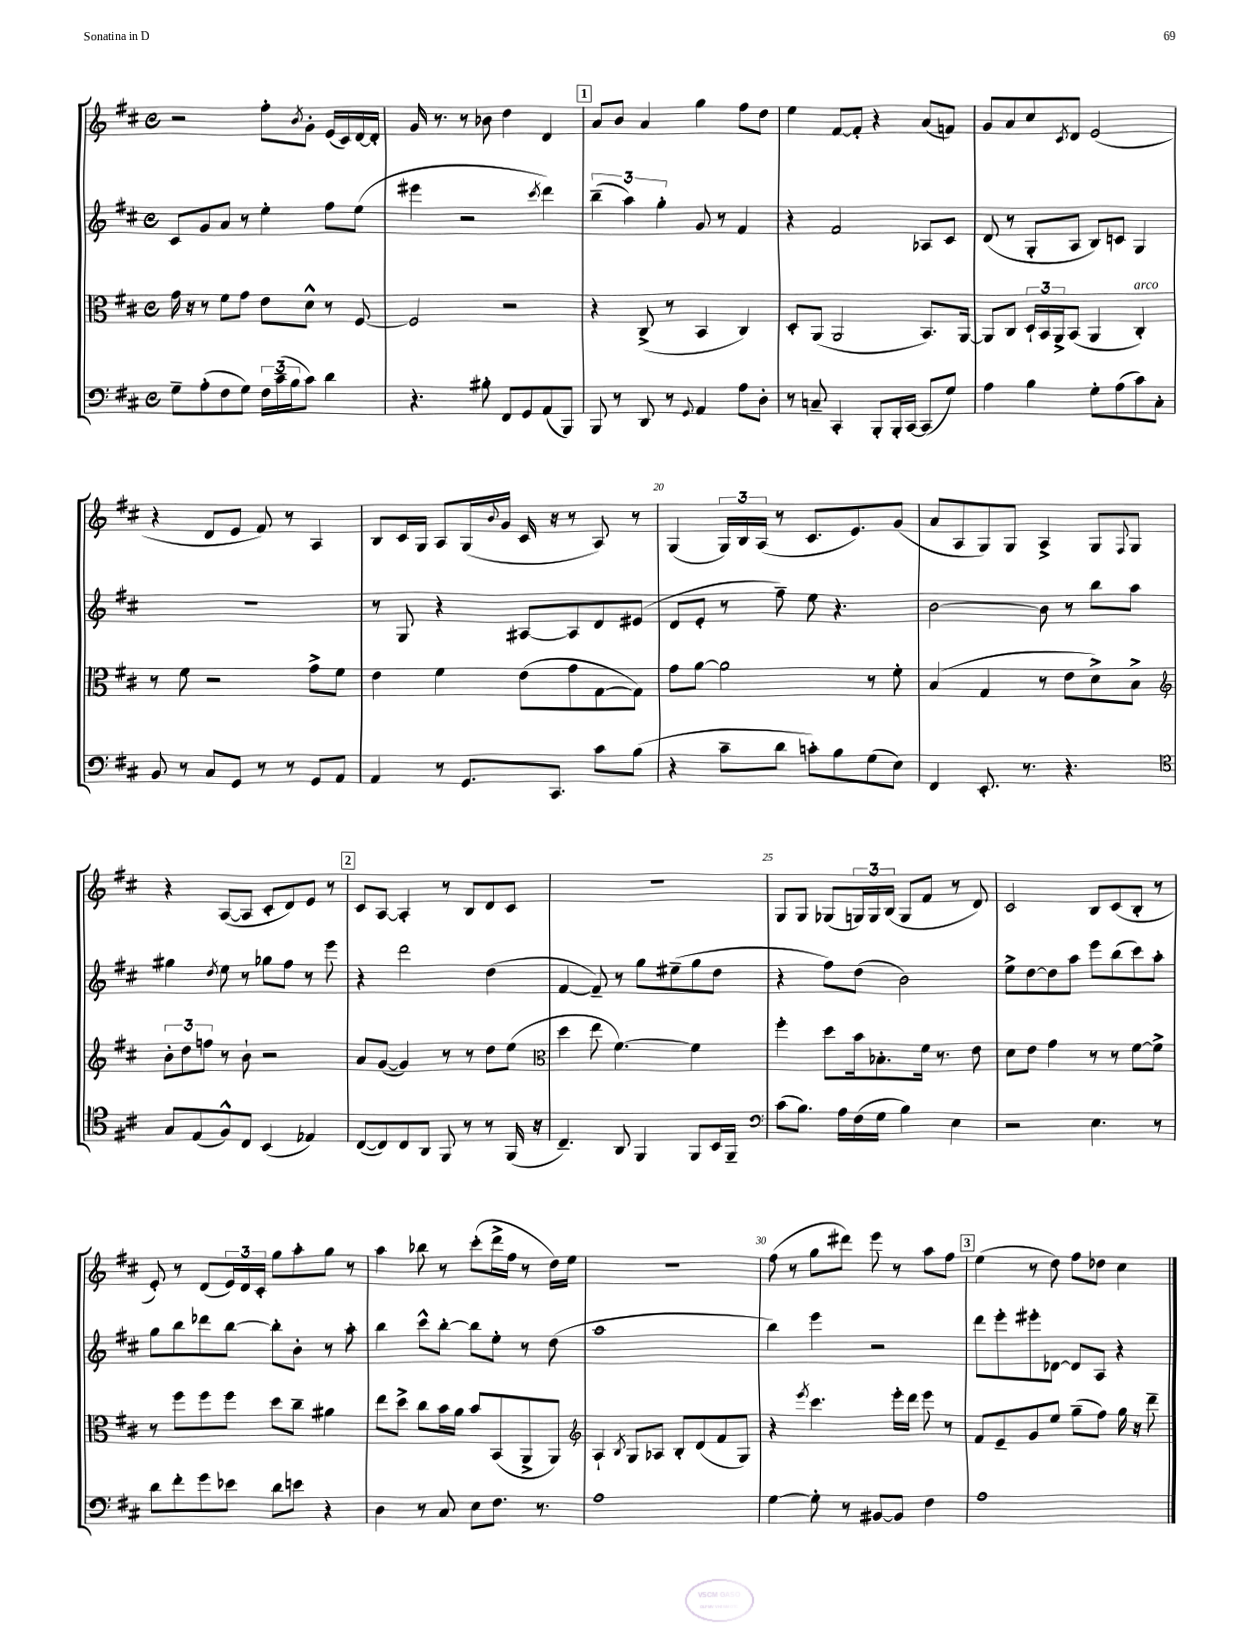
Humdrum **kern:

**kern	**kern	**kern	**kern
*staff4	*staff3	*staff2	*staff1
*clefF4	*clefC3	*clefG2	*clefG2
*k[f#c#]	*k[f#c#]	*k[f#c#]	*k[f#c#]
*M4/4	*M4/4	*M4/4	*M4/4
*met(c)	*met(c)	*met(c)	*met(c)
8G~	16g	8c#	2r
.	16r	.	.
(8A'	8r	8g	.
8F#	8f#	8a	.
8G)	8g	8r	.
24F#	8e	4ee'	8ff#'
(24c#~	.	.	.
24B	.	.	.
.	.	.	8qb
8c#)	8d^^	.	8g'
4d	8r	8ff#	(16e
.	.	.	16c#)
.	[8F#	(8ee	[16d
.	.	.	16d']
=	=	=	=
4.r	2F#]	4eee#	16g
.	.	.	8.r
.	.	2r	8r
8B#'	.	.	8b-
8FF#	2r	.	4dd
8GG	.	.	.
.	.	8qccc#	.
(8AA	.	4ddd)	4d
8BBB)	.	.	.
=	=	=	=
8BBB	4r	(6bb~	8a
8r	.	.	8b
.	.	6aa)	.
8DD	(8C#^	.	4a
.	.	6gg'	.
8r	8r	.	.
8qqGG	.	.	.
4AA	4BB	8g	4gg
.	.	8r	.
8A	4C#)	4f#	8ff#
8D'	.	.	8dd
=	=	=	=
8r	8D'	4r	4ee
8C~	(8AA	.	.
4CC#'	2AA	2f#	[8f#
.	.	.	8f#']
8BBB'	.	.	4r
16BBB'	.	.	.
[16CC#	.	.	.
(8CC#]	8.BB)	8A-	(8a
8G)	.	8c#	8f)
.	[16AA	.	.
=	=	=	=
4A	8AA]	(8d	8g
.	8C#	8r	8a
4B	24D`	8G'	8cc#
.	24BB	.	.
.	24AA^	.	.
.	.	.	8qc#
.	(8BB	8A	8d
8G'	4AA	8B)	(2e
(8A	.	8c	.
8c#)	4C#')	4G	.
8C#'	.	.	.
=	=	=	=
8BB	8r	1r	4r
8r	8f#	.	.
8C#	2r	.	8d
8GG	.	.	8e
8r	.	.	8f#)
8r	.	.	8r
8GG	8g^	.	4A
8AA	8f#	.	.
=	=	=	=
4AA	4e	8r	8B
.	.	8G	16c#
.	.	.	16G
8r	4f#	4r	8A
8.GG	.	.	(16G
.	.	.	8qqb
.	.	.	16g
.	(8e	[8A#	16c#
8.CC#	.	.	16r
.	8g	8A#]	8r
8c#	[8G	8d	8A)
(8B	8G])	(8e#	8r
=	=	=	=
4r	8g	8d	(4G
.	[8a	8e'	.
8c#~	2a]	8r	24G)
.	.	.	24B
.	.	.	(24A
8d	.	8ff#~)	8r
8c')	.	8ee	8.c#
8B	.	4.r	.
.	.	.	8.e)
(8G	8r	.	.
8E)	8f#'	.	(8g
=	=	=	=
4FF#	(4B	[2b	8a
.	.	.	8A
8.EE'	4G	.	8G)
.	.	.	8G
8.r	.	.	.
.	8r	8b]	4A^
4.r	8e	8r	.
.	8d^)	8bb	8G
.	.	.	8qqF#
.	8B^	8aa	8G
=	=	=	=
*clefC4	*clefG2	*	*
8G	12b'	4gg#	4r
.	12dd	.	.
(8E	.	.	.
.	12ff	.	.
.	.	8qdd	.
8F#^^)	8r	8ee	([8A
8C#	8b`	8r	8A]
(4BB	2r	8gg-	8c#'
.	.	8ff#	8d)
4E-)	.	8r	8e
.	.	8eee	8r
=	=	=	=
([8C#	8a	4r	8c#
8C#])	([8g	.	[8A
8C#	4g])	2ddd	4A']
8AA	.	.	.
8FF#	8r	.	8r
8r	8r	.	8B
8r	8dd	(4dd	8d
(16FF#	(8ee	.	8c#
16r	.	.	.
=	=	=	=
*	*clefC3	*	*
4.C#~)	4dd	[4f#	1r
.	8ee	8f#~])	.
8AA	[4.f#)	8r	.
4FF#	.	8gg	.
.	.	(8ee#~	.
8FF#	4f#]	8gg	.
16BB	.	8dd	.
16FF#~	.	.	.
=	=	=	=
*clefF4	*	*	*
(8c#	4ff#'	4r	8G
8.B)	.	.	8G
.	8dd	8ff#)	(8G-
16A	.	.	.
(16F#	16b	(8dd	24G)
.	.	.	24G
16G	8.B-'	.	.
.	.	.	(24B
4B)	.	2b)	8G
.	16f#	.	8f#
.	8.r	.	.
4E	.	.	8r
.	8e	.	8d)
=	=	=	=
2r	8d	8ee^	2c#
.	8e	[8dd	.
.	4g	8dd]	.
.	.	8aa	.
4.E	8r	8eee	8B
.	8r	(8bb	(8c#
.	[8f#	8ccc#)	8B'
8r	8f#^]	8aa'	8r
=	=	=	=
8d	8r	8gg	8e')
8f#'	8ff#	8bb	8r
8g	8ff#	8ddd-	(8d
8e-	8ff#	[8bb	24e)
.	.	.	24d
.	.	.	24c#'
8d	8dd	8bb']	8gg
8e	8cc#~	8b'	8aa'
4r	4a#	8r	8gg
.	.	8aa'	8r
=	=	=	=
4D	8ee	4bb	4aa
.	8dd^	.	.
8r	8cc#	8ccc#^^	8bb-
8C#	16b	[8bb'	8r
.	16a	.	.
8E	8b	8bb]	(8ccc#'
8.F#	(8BB	8ee'	16ddd^
.	.	.	16ff#
.	8AA^	8r	8r
8.r	.	.	.
.	8AA)	(8dd	16dd)
.	.	.	16ee
=	=	=	=
*	*clefG2	*	*
1A	4A`	1aa	1r
.	8qB	.	.
.	8G	.	.
.	8A-	.	.
.	8B'	.	.
.	(8d	.	.
.	8f#	.	.
.	8G)	.	.
=	=	=	=
[4G	4r	4bb)	(8ff#
.	.	.	8r
.	8qeee	.	.
8G']	4.ccc#	4eee	8gg
8r	.	.	8ddd#)
[8BB#	.	2r	8eee
8BB#]	16eee'	.	8r
.	16ddd	.	.
4F#	8eee	.	8aa
.	8r	.	8ff#
=	=	=	=
1A	8f#	8ddd	(4ee
.	8e~	8eee'	.
.	8g	8eee#'	8r
.	8ee	[8d-	8dd)
.	(8gg~	8d-]	8ff#
.	8ff#)	8A	8dd-
.	16gg	4r	4cc#
.	16r	.	.
.	8ddd~	.	.
==	==	==	==
*-	*-	*-	*-
